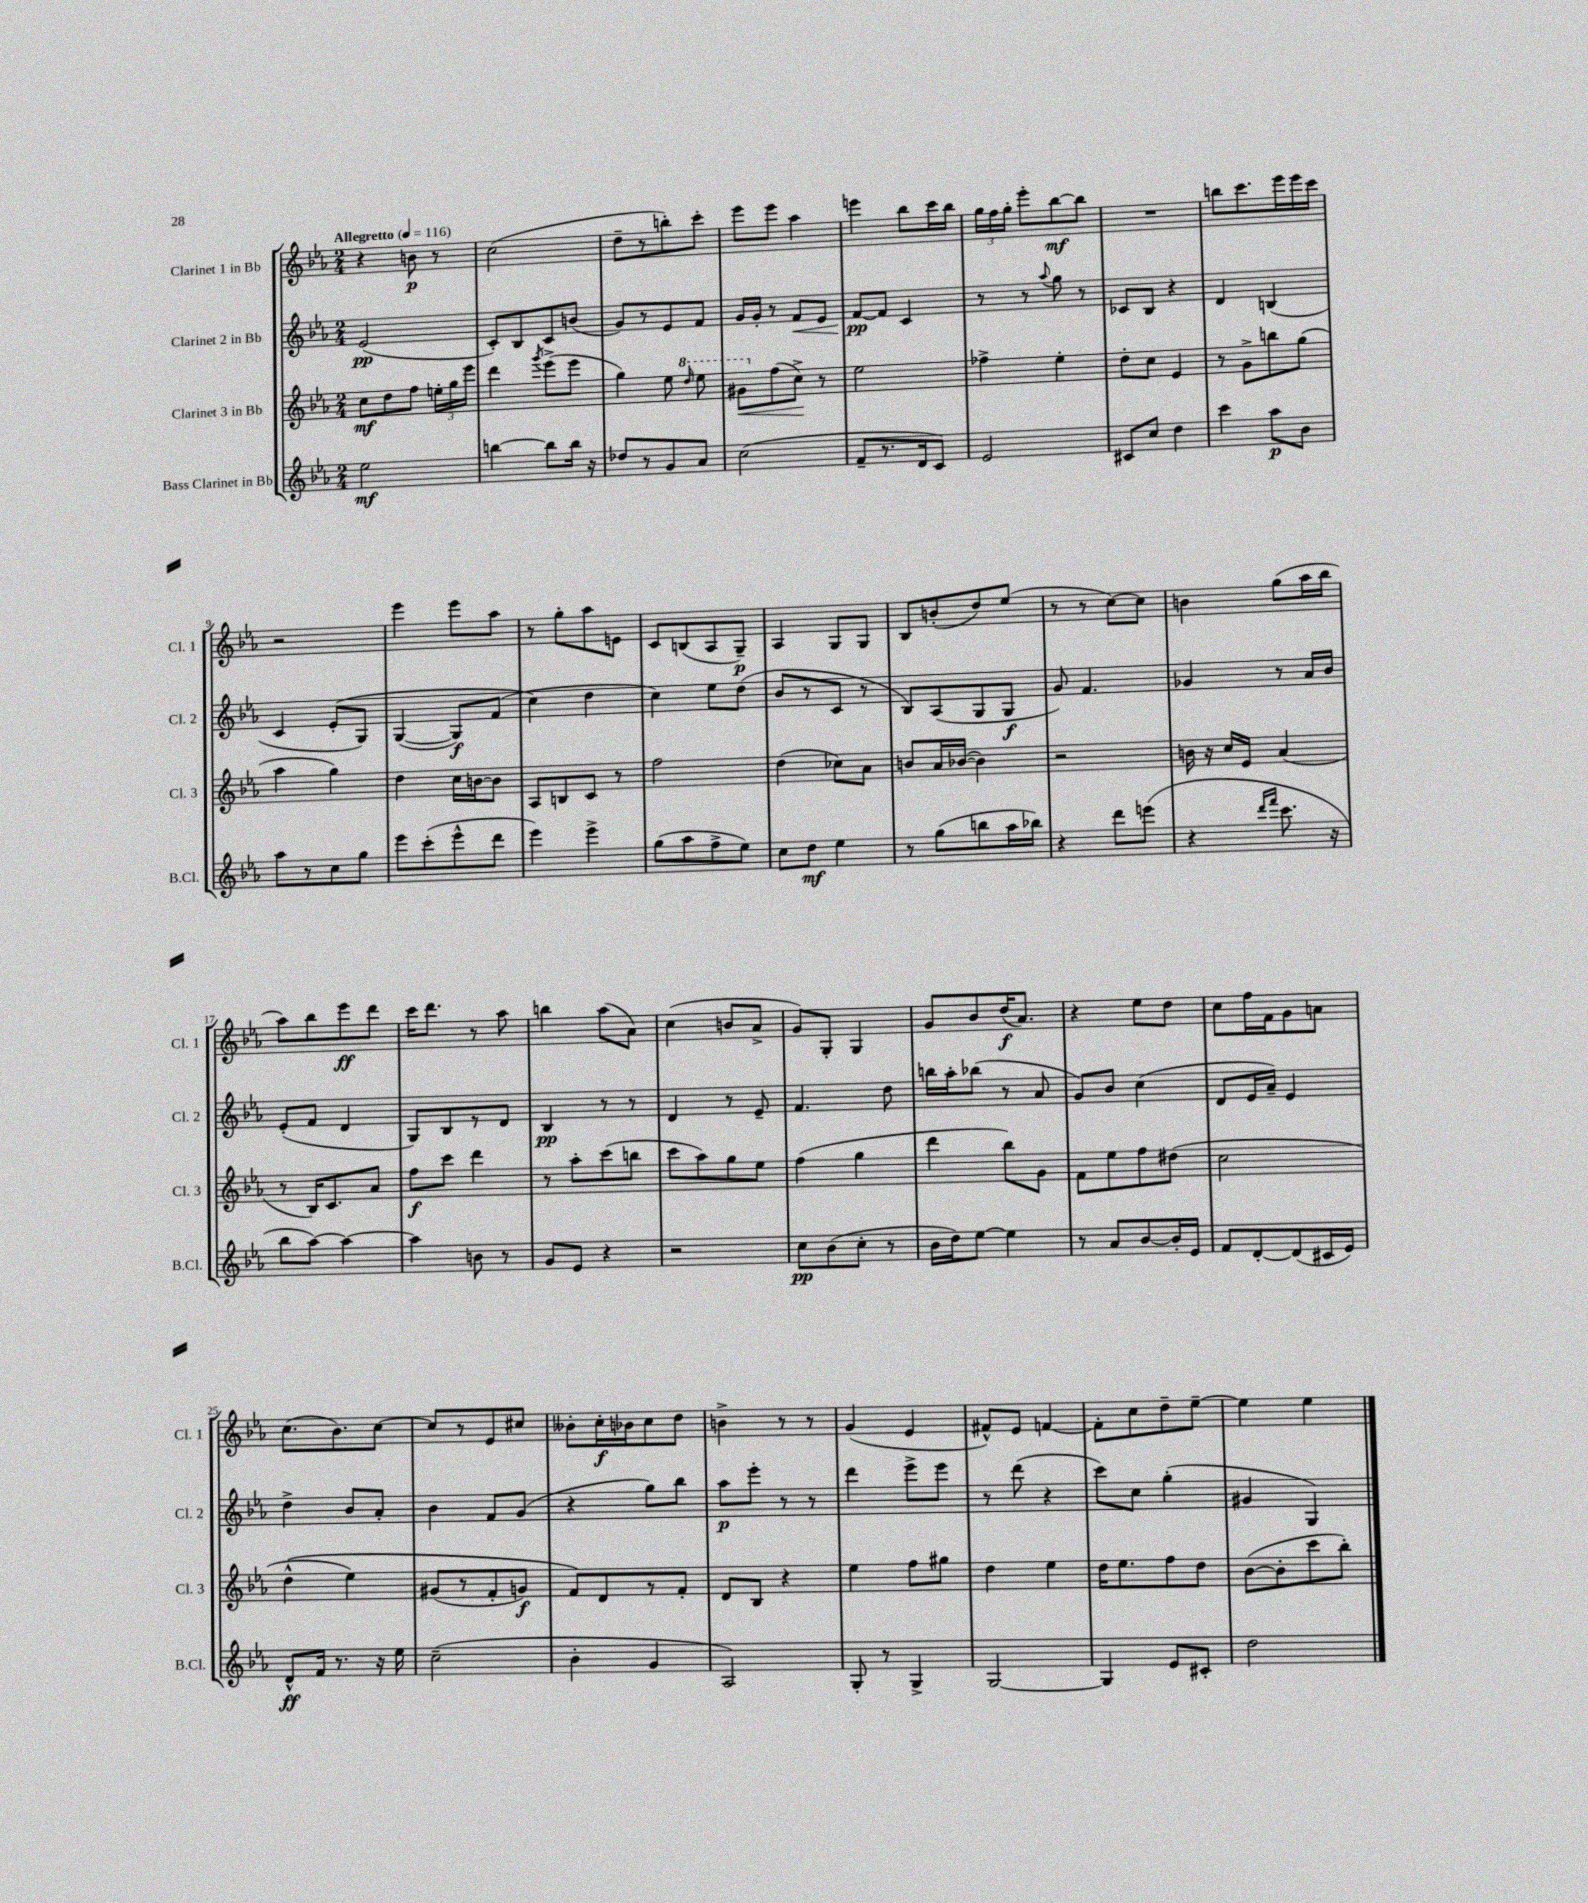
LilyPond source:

<<
\new StaffGroup <<
\new Staff = "s0" \with { instrumentName = "Clarinet 1 in Bb" shortInstrumentName = "Cl. 1" } {
    \clef treble \key ees \major \numericTimeSignature \time 2/4 \tempo "Allegretto" 4 = 116
    \autoBeamOff r4 b'8\p r8 |
    c''2( |
    d''8[-- r8 b''8-.) c'''8]-. |
    ees'''8[ ees'''8] aes''4 |
    e'''4 bes''8[ c'''16 bes''16] |
    \tuplet 3/2 { g''16[ f''16 g''16]-. } ees'''8[-. bes''8~\mf bes''8] |
    R2 |
    b''8[ c'''8. ees'''16 ees'''16 c'''16] |
    r2 |
    ees'''4 ees'''8[ aes''8] |
    r8 g''8[-. aes''8 e'8] |
    c'8[ b8( aes8 g8]--\p) |
    aes4 g8[ g8] |
    bes8[ b'8-.( d''8) ees''8]( |
    r8 r8 c''8[~) c''8] |
    b'4 g''8[( aes''16 bes''16] |
    aes''8[) bes''8 ees'''8\ff d'''8] |
    c'''16[ d'''8.] r8 aes''8 |
    b''4 aes''8[( aes'8]) |
    c''4( b'8[ aes'8]-> |
    g'8[) g8]-. g4 |
    g'8[ bes'8 d''16\f( aes'8.]) |
    r4 ees''8[ d''8] |
    c''8[ f''16 f'16 g'8 a'8] |
    c''8.[( bes'8.) c''8]~ |
    c''8[ r8 ees'8 cis''8] |
    beses'8[-. c''16-.\f bes'16 c''8 d''8] |
    b'4-> r8 r8 |
    g'4( ees'4 |
    fis'8[-^) ees'8] f'4~ |
    f'8[-. c''8 d''8-- ees''8]~-- |
    ees''4 ees''4 \bar "|." |
}
\new Staff = "s1" \with { instrumentName = "Clarinet 2 in Bb" shortInstrumentName = "Cl. 2" } {
    \clef treble \key ees \major \numericTimeSignature \time 2/4
    \autoBeamOff ees'2\pp( |
    c'8[-.) bes8 c'8 b'8]( |
    g'8[) r8 ees'8 f'8] |
    g'16[ g'16]-. r8 f'8[\< ees'8] |
    f'8[~\pp\! f'8] c'4 |
    r8 r8 \appoggiatura { aes''8 } g''8 r8 |
    ces'8[ bes8] r4 |
    d'4 b4( |
    c'4 ees'8[-.\( g8]) |
    g4~( g8[\f) f'8]( |
    c''4\) d''4 |
    c''4) ees''8[ d''8]( |
    bes'8[ r8 c'8] r8 |
    bes8[) aes8( g8 g8]\f |
    g'8) f'4. |
    ges'4 r8 aes'16[ bes'16] |
    ees'8[-.( f'8] d'4 |
    g8[) bes8 r8 d'8] |
    bes4\pp r8 r8 |
    d'4 r8 ees'8-- |
    f'4. d''8 |
    b''16[ aes''16-. bes''8]( r8 aes'8 |
    g'8[) bes'8] c''4( |
    d'8[ ees'16 aes'16]--) ees'4 |
    d''4-> bes'8[ aes'8]-. |
    bes'4 f'8[ g'8]( |
    r4 g''8[) bes''8] |
    aes''8[\p ees'''8]-. r8 r8 |
    d'''4 ees'''8[-> ees'''8] |
    r8 d'''8( r4 |
    c'''8[) c''8] g''4-.( |
    gis'4 g4) \bar "|." |
}
\new Staff = "s2" \with { instrumentName = "Clarinet 3 in Bb" shortInstrumentName = "Cl. 3" } {
    \clef treble \key ees \major \numericTimeSignature \time 2/4
    \autoBeamOff c''8[\mf d''8 f''8] \tuplet 3/2 { e''16[-. g''16 ees'''16] } |
    d'''4 \acciaccatura { g'''8 } ees'''8[->( ees'''8] |
    g''4) ees''8 \ottava #1 \grace { d'''16 } ees'''8 |
    gis''8[\< \ottava #0 f''8( c''8]->\!) r8 |
    ees''2 |
    fes''4-> ees''4-. |
    d''8[-. c''8] ees'4 |
    r8 g'8[-> b''8 g''8]( |
    aes''4 g''4) |
    d''4 c''16[ b'16~ b'8] |
    aes8[ b8 c'8] r8 |
    f''2 |
    d''4( ces''8[) aes'8] |
    b'8[ aes'16 bes'16]~( bes'4) |
    r2 |
    b'16 r16 c''16[ ees'16] aes'4( |
    r8 bes16[) c'8. aes'8] |
    f''8[\f c'''8] d'''4 |
    r8 aes''8[-. c'''8( b''8] |
    c'''8[ aes''8) g''8 ees''8] |
    f''4( g''4 |
    d'''4 bes''8[) g'8] |
    f'8[ ees''8 f''8 dis''8]( |
    c''2 |
    d''4-^\( ees''4) |
    gis'8[( r8 f'8-. g'8]\f) |
    f'8[\) d'8 r8 f'8]-. |
    d'8[ bes8] r4 |
    ees''4 f''8[ gis''8] |
    d''4 ees''4 |
    d''16[ ees''8. f''8 d''8] |
    bes'8[~( bes'8-. c'''8 bes''8]-.) \bar "|." |
}
\new Staff = "s3" \with { instrumentName = "Bass Clarinet in Bb" shortInstrumentName = "B.Cl." } {
    \clef treble \key ees \major \numericTimeSignature \time 2/4
    \autoBeamOff ees''2\mf |
    b''4~ b''8[ b''16] r16 |
    des''8[ r8 g'8 aes'8] |
    c''2( |
    f'8[-- r8. d'16 c'8]) |
    ees'2 |
    cis'8[ c''8] d''4 |
    c'''4 aes''8[\p bes'8] |
    aes''8[ r8 c''8 g''8] |
    ees'''8[ c'''8-.( ees'''8-^ d'''8] |
    ees'''4) ees'''4-> |
    g''8[( aes''8 f''8-> ees''8]) |
    c''8[ d''8]\mf ees''4 |
    r8 g''8[( b''8 aes''16 bes''16]) |
    r4 d'''8[ e'''8]( |
    r4 \grace { d'''16[ f'''16] } c'''8. r16 |
    bes''8[ aes''8]~) aes''4~ |
    aes''4 b'8 r8 |
    g'8[ ees'8] r4 |
    r2 |
    c''8[\pp bes'8( c''8]-. r8 |
    bes'16[ d''16) ees''8]~ ees''4 |
    r8 aes'8[ bes'8~ bes'16-. ees'16] |
    f'8[ d'8~-. d'8( cis'16 ees'16]) |
    d'8[-^\ff f'16] r8. r16 ees''16 |
    c''2--( |
    bes'4-. g'4 |
    aes2) |
    g8-. r8 g4-> |
    g2~ |
    g4 ees'8[ cis'8]-. |
    d''2 \bar "|." |
}
>>
>>
